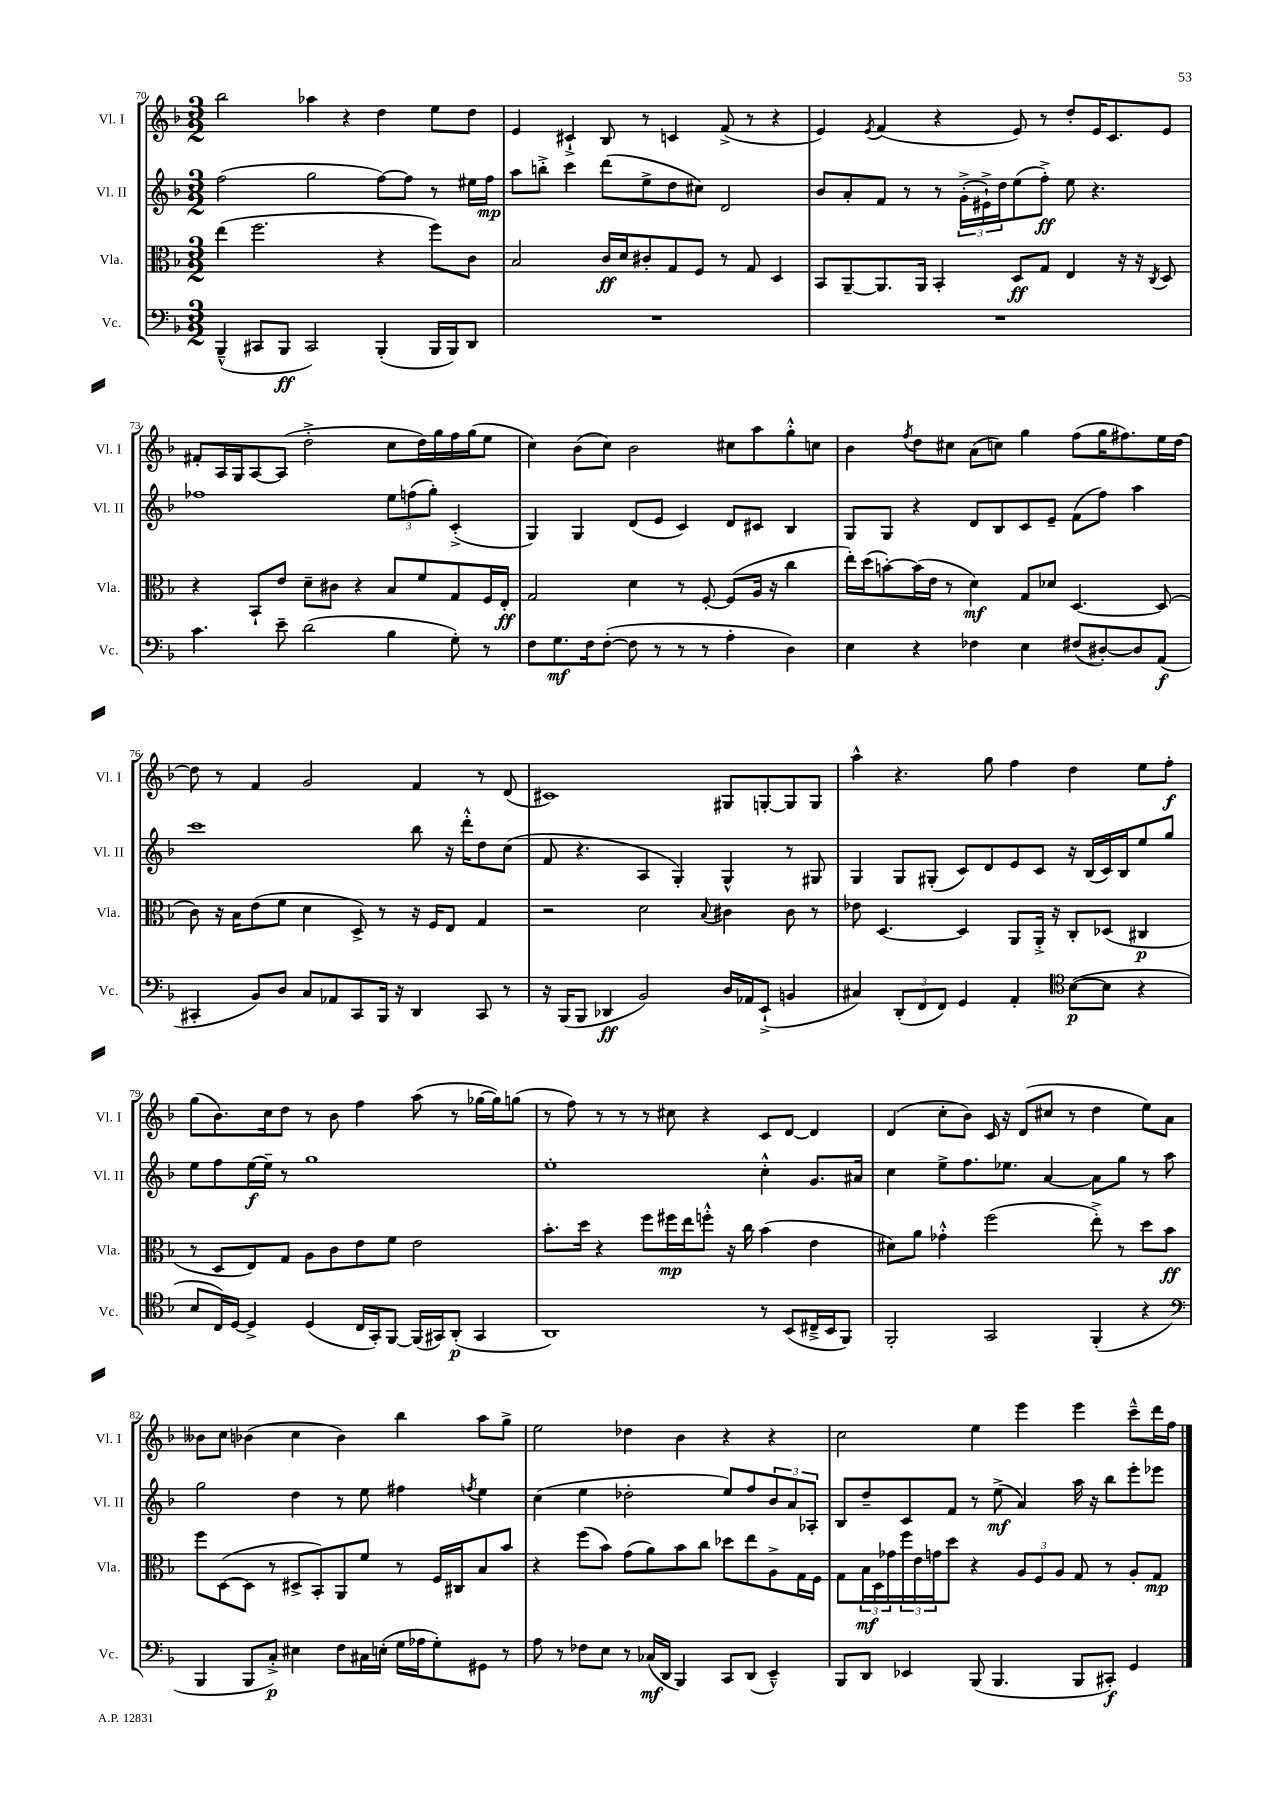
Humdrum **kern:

**kern	**dynam	**kern	**dynam	**kern	**dynam	**kern	**dynam
*part4	*part4	*part3	*part3	*part2	*part2	*part1	*part1
*staff4	*staff4	*staff3	*staff3	*staff2	*staff2	*staff1	*staff1
*I"Vc.	*	*I"Vla.	*	*I"Vl. II	*	*I"Vl. I	*
*I'Vc.	*	*I'Vla.	*	*I'Vl. II	*	*I'Vl. I	*
*clefF4	*	*clefC3	*	*clefG2	*	*clefG2	*
*k[b-]	*	*k[b-]	*	*k[b-]	*	*k[b-]	*
*M3/2	*	*M3/2	*	*M3/2	*	*M3/2	*
=70	=70	=70	=70	=70	=70	=70	=70
(4BBB-~^^/	.	(4ee\	.	(2ff\	.	2bb-\	.
8CC#X/L	.	2.ff\	.	.	.	.	.
8BBB-/J	ff	.	.	.	.	.	.
2CC#/)	.	.	.	2gg\	.	4aa-X\	.
.	.	.	.	.	.	4r	.
(4BBB-'/	.	4r	.	[8ff\L)	.	4dd\	.
.	.	.	.	8ff\J]	.	.	.
16BBB-/LL	.	8ff\L)	.	8r	.	8ee\L	.
16BBB-/J)	.	.	.	.	.	.	.
8DD/J	.	8c\J	.	16ee#X\LL	.	8dd\J	.
.	.	.	.	16ff\JJ	mp	.	.
=71	=71	=71	=71	=71	=71	=71	=71
1.r	.	2B-/	.	8aa\L	.	4e/	.
.	.	.	.	8bbn'^\J	.	.	.
.	.	.	.	4ccc\	.	4c#X`^/	.
.	.	16c/LL	ff	(8ddd\L	.	8B-/	.
.	.	16d/J	.	.	.	.	.
.	.	8c#X'/	.	8ee^\	.	8r	.
.	.	8G/	.	8dd\	.	4cn/	.
.	.	8F/J	.	8cc#X\J)	.	.	.
.	.	8r	.	2d/	.	(8f^/	.
.	.	8G/	.	.	.	8r	.
.	.	4D/	.	.	.	4r	.
=72	=72	=72	=72	=72	=72	=72	=72
1.r	.	8BB-/L	.	8b-/L	.	4e/)	.
.	.	[8AA~/	.	8a'/	.	.	.
.	.	.	.	.	.	8qe/	.
.	.	8.AA/]	.	8f/J	.	(4f/	.
.	.	.	.	8r	.	.	.
.	.	16AA/Jk	.	.	.	.	.
.	.	4BB-'/	.	8r	.	4r	.
.	.	.	.	(24g'^\LL	.	.	.
.	.	.	.	24e#X`^\)	.	.	.
.	.	.	.	24dd\J	.	.	.
.	.	8D/L	ff	(8ee\	.	8e/)	.
.	.	8G/J	.	8ff'^\J)	ff	8r	.
.	.	4E/	.	8ee\	.	8dd'/L	.
.	.	.	.	4.r	.	16e/K	.
.	.	.	.	.	.	8.c/	.
.	.	16r	.	.	.	.	.
.	.	16r	.	.	.	.	.
.	.	8qC/	.	.	.	.	.
.	.	8D/	.	.	.	8e/J	.
!!LO:LB:g=z
=73	=73	=73	=73	=73	=73	=73	=73
4.c\	.	4r	.	1ff-X	.	8f#X'/L	.
.	.	.	.	.	.	16A/L	.
.	.	.	.	.	.	16G/J	.
.	.	8BB-`/L	.	.	.	[8A/	.
8e~\	.	8e/J	.	.	.	(8A/J]	.
(2d\	.	8d~\L	.	.	.	2dd'^\	.
.	.	8c#X\J	.	.	.	.	.
.	.	4r	.	.	.	.	.
4B-\	.	8B-/L	.	12ee\L	.	8cc\L	.
.	.	.	.	(12ffn\	.	.	.
.	.	8f/	.	.	.	16dd\L)	.
.	.	.	.	12gg'\J)	.	.	.
.	.	.	.	.	.	16gg\	.
8G'\)	.	8G/	.	(4c'^/	.	16ff\	.
.	.	.	.	.	.	(16gg\J	.
8r	.	16F/L	.	.	.	8ee\J	.
.	.	16E'/JJ	ff	.	.	.	.
=74	=74	=74	=74	=74	=74	=74	=74
8F\L	.	2G/	.	4G/)	.	4cc\)	.
8.G\	mf	.	.	.	.	.	.
.	.	.	.	4G/	.	(8b-\L	.
16F\k	.	.	.	.	.	.	.
([8F'\J	.	.	.	.	.	8cc\J)	.
8F\]	.	4d\	.	(8d/L	.	2b-\	.
8r	.	.	.	8e/J	.	.	.
8r	.	8r	.	4c/)	.	.	.
8r	.	[8F'/	.	.	.	.	.
4A'\	.	(8F/L]	.	8d/L	.	8cc#X\L	.
.	.	16A/Jk	.	8c#X/J	.	8aa\	.
.	.	16r	.	.	.	.	.
4D\)	.	4cc\	.	4B-/	.	8gg'^^\	.
.	.	.	.	.	.	8ccn\J	.
=75	=75	=75	=75	=75	=75	=75	=75
4E\	.	16ee'\LL)	.	8G/L	.	4b-\	.
.	.	(16dd\J	.	.	.	.	.
.	.	[8bn'\)	.	8G/J	.	.	.
.	.	.	.	.	.	8qff/	.
4r	.	(16b\L]	.	4r	.	8dd\L	.
.	.	16e\JJ	.	.	.	.	.
.	.	8r	.	.	.	8cc#X\J	.
4F-X\	.	4d\)	mf	8d/L	.	(8a\L	.
.	.	.	.	8B-/	.	8ccn\J)	.
4E\	.	8G/L	.	8c/	.	4gg\	.
.	.	8d-X/J	.	8e~/J	.	.	.
(8F#X/L	.	[4.D/	.	(8f\L	.	(8ff\L	.
[8D#X'/)	.	.	.	8ff\J)	.	16gg\K	.
.	.	.	.	.	.	8.ff#X\)	.
8D#/]	.	.	.	4aa\	.	.	.
(8AA/J	f	(8D/]	.	.	.	16ee\L	.
.	.	.	.	.	.	[16dd\JJ	.
!!LO:LB:g=z
=76	=76	=76	=76	=76	=76	=76	=76
4CC#X'/	.	8c\)	.	1ccc	.	8dd\]	.
.	.	16r	.	.	.	8r	.
.	.	16B-\KL	.	.	.	.	.
8BB-/L)	.	(8e\	.	.	.	4f/	.
8D/J	.	8f\J	.	.	.	.	.
8C/L	.	4d\	.	.	.	2g/	.
8AA-X/	.	.	.	.	.	.	.
8CC#/	.	8D^/)	.	.	.	.	.
16BBB-/Jk	.	8r	.	.	.	.	.
16r	.	.	.	.	.	.	.
4DD/	.	16r	.	8bb-\	.	4f/	.
.	.	16F/KL	.	.	.	.	.
.	.	8E/J	.	16r	.	.	.
.	.	.	.	16ddd'^^\KL	.	.	.
8CC#/	.	4G/	.	8dd\	.	8r	.
8r	.	.	.	(8cc\J	.	(8d/	.
=77	=77	=77	=77	=77	=77	=77	=77
16r	.	2r	.	8f/	.	1c#X)	.
(16BBB-/KL	.	.	.	.	.	.	.
8BBB-/J	.	.	.	4.r	.	.	.
4DD-X/	ff	.	.	.	.	.	.
2BB-/)	.	2d\	.	4A/	.	.	.
.	.	.	.	4G'/)	.	.	.
.	.	8qqB-/	.	.	.	.	.
16D/LL	.	4c#X\	.	4G^^/	.	8G#X/L	.
16AA-X/J	.	.	.	.	.	.	.
(8EE`^/J	.	.	.	.	.	[8Gn'/	.
4BBn/	.	8c#\	.	8r	.	8G/]	.
.	.	8r	.	8G#X/	.	8G/J	.
=78	=78	=78	=78	=78	=78	=78	=78
4C#X/)	.	8e-X\	.	4G/	.	4aa^^\	.
.	.	[4.D/	.	.	.	.	.
(12DD'/L	.	.	.	8G/L	.	4.r	.
12FF/	.	.	.	.	.	.	.
.	.	.	.	(8G#X'/J	.	.	.
12FF/J)	.	.	.	.	.	.	.
4GG/	.	4D/]	.	8c/L)	.	.	.
.	.	.	.	8d/	.	8gg\	.
4AA'/	.	8AA/L	.	8e/	.	4ff\	.
.	.	16AA'^/Jk	.	8c/J	.	.	.
.	.	16r	.	.	.	.	.
*clefC4	*	*	*	*	*	*	*
([8B-\L	p	8C'/L	.	16r	.	4dd\	.
.	.	.	.	(16B-/LL	.	.	.
8B-\J]	.	(8D-X/J	.	16c/)	.	.	.
.	.	.	.	16B-/J	.	.	.
4r	.	4C#X/	p	8ee/	.	8ee\L	.
.	.	.	.	8gg/J	.	8ff'\J	f
!!LO:LB:g=z
=79	=79	=79	=79	=79	=79	=79	=79
8B-/L	.	8r	.	8ee\L	.	(8gg\L	.
16C/L)	.	8D/L	.	8ff\	.	8.b-\)	.
[16D/JJ	.	.	.	.	.	.	.
4D^/]	.	8E/)	.	[16ee\L	f	.	.
.	.	.	.	16ee~\JJ]	.	16cc\k	.
.	.	8G/J	.	8r	.	8dd\J	.
(4D/	.	8A\L	.	1gg	.	8r	.
.	.	8c\	.	.	.	8b-\	.
16C/LL	.	8e\	.	.	.	4ff\	.
16GG'/J)	.	.	.	.	.	.	.
[8FF/J	.	8f\J	.	.	.	.	.
(16FF/LL]	.	2e\	.	.	.	(8aa\	.
16GG#X/J)	.	.	.	.	.	.	.
(8AA'/J	p	.	.	.	.	8r	.
4GG#/	.	.	.	.	.	[16gg-X\LL	.
.	.	.	.	.	.	16gg-\J])	.
.	.	.	.	.	.	(8ggn\J	.
=80	=80	=80	=80	=80	=80	=80	=80
1AA)	.	8.b-'\L	.	1ee'	.	8r	.
.	.	.	.	.	.	8ff\)	.
.	.	16dd\Jk	.	.	.	.	.
.	.	4r	.	.	.	8r	.
.	.	.	.	.	.	8r	.
.	.	8ff\L	.	.	.	8r	.
.	.	16ff#X\L	mp	.	.	8cc#X\	.
.	.	16ee\J	.	.	.	.	.
.	.	8ffn'^^\J	.	.	.	4r	.
.	.	16r	.	.	.	.	.
.	.	16cc\	.	.	.	.	.
8r	.	(4b-\	.	4cc'^^\	.	8c/L	.
(8BB-/L	.	.	.	.	.	[8d/J	.
16C#X~^/L	.	4e\	.	8.g/L	.	4d/]	.
16BB-/J	.	.	.	.	.	.	.
8FF/J)	.	.	.	.	.	.	.
.	.	.	.	16a#X/Jk	.	.	.
=81	=81	=81	=81	=81	=81	=81	=81
2FF'/	.	8d#X\L)	.	4cc\	.	(4d/	.
.	.	8a\J	.	.	.	.	.
.	.	4g-X'^^\	.	8ee^\L	.	8cc'\L	.
.	.	.	.	8.ff\	.	8b-\J)	.
2GG/	.	(2ff\	.	.	.	16c/	.
.	.	.	.	8.ee-X\J	.	16r	.
.	.	.	.	.	.	(8d/L	.
.	.	.	.	[4a/	.	8cc#X/J	.
.	.	.	.	.	.	8r	.
(4FF'/	.	8ee'^\)	.	8a\L]	.	4dd\	.
.	.	8r	.	8gg\J	.	.	.
4r	.	8dd\L	.	8r	.	8ee\L)	.
.	.	8b-\J	ff	8aa\	.	8a\J	.
!!LO:LB:g=z
=82	=82	=82	=82	=82	=82	=82	=82
*clefF4	*	*	*	*	*	*	*
4BBB-/	.	8ff\L	.	2gg\	.	8b--X\L	.
.	.	([8D\	.	.	.	8cc\J	.
8BBB-/L	.	8D\J]	.	.	.	(4b-X\	.
8C'^/J)	p	8r	.	.	.	.	.
4E#X\	.	8D#X^/L	.	4dd\	.	4cc\	.
.	.	8BB-'/)	.	.	.	.	.
8F\L	.	8AA/	.	8r	.	4b-\)	.
16C#X\L	.	8f/J	.	8ee\	.	.	.
(16En'\JJ	.	.	.	.	.	.	.
16G\LL	.	8r	.	4ff#X\	.	4bb-\	.
16A-X\J	.	.	.	.	.	.	.
8G'\)	.	16F/LL	.	.	.	.	.
.	.	16C#X/J	.	.	.	.	.
.	.	.	.	8qffn/	.	.	.
8GG#X\J	.	8B-/	.	4ee\	.	8aa\L	.
8r	.	8b-/J	.	.	.	8gg^\J	.
=83	=83	=83	=83	=83	=83	=83	=83
8A\	.	4r	.	(4cc\	.	2ee\	.
8r	.	.	.	.	.	.	.
8F-X\L	.	(8ff\L	.	4ee\	.	.	.
8E\J	.	8b-\J)	.	.	.	.	.
8r	.	(8g\L	.	2dd-X'\	.	4dd-X\	.
(16C-X/LL	mf	8a\)	.	.	.	.	.
16DD/JJ	.	.	.	.	.	.	.
4BBB-/)	.	8b-\	.	.	.	4b-\	.
.	.	8cc\J	.	.	.	.	.
8CC/L	.	8dd-X\L	.	8ee/L)	.	4r	.
(8DD/J	.	8ee\	.	8ff/	.	.	.
4EE~^^/)	.	8A^\	.	12b-/	.	4r	.
.	.	.	.	12a/	.	.	.
.	.	16G\L	.	.	.	.	.
.	.	.	.	12A-X'/J	.	.	.
.	.	16F\JJ	.	.	.	.	.
=84	=84	=84	=84	=84	=84	=84	=84
8BBB-/L	.	8G\L	.	8B-/L	.	2cc\	.
8DD/J	.	24B-\L	mf	8dd~/	.	.	.
.	.	24D\	.	.	.	.	.
.	.	24g-X\	.	.	.	.	.
4EE-X/	.	24ff\	.	8c/	.	.	.
.	.	24e\	.	.	.	.	.
.	.	24gn\J	.	.	.	.	.
.	.	8dd\J	.	8f/J	.	.	.
(8BBB-/	.	4r	.	8r	.	4ee\	.
4.BBB-/	.	.	.	(8ee^\	mf	.	.
.	.	12A/L	.	4a/)	.	4eee\	.
.	.	12F/	.	.	.	.	.
.	.	12A/J	.	.	.	.	.
8BBB-/L	.	8G/	.	16aa\	.	4eee\	.
.	.	.	.	16r	.	.	.
8CC#X'/J)	f	8r	.	8bb-\L	.	.	.
4GG/	.	8A'/L	.	8eee'\	.	8ccc~^^\L	.
.	.	8G/J	mp	8eee-X\J	.	16ddd\L	.
.	.	.	.	.	.	16ff\JJ	.
==	==	==	==	==	==	==	==
*-	*-	*-	*-	*-	*-	*-	*-
